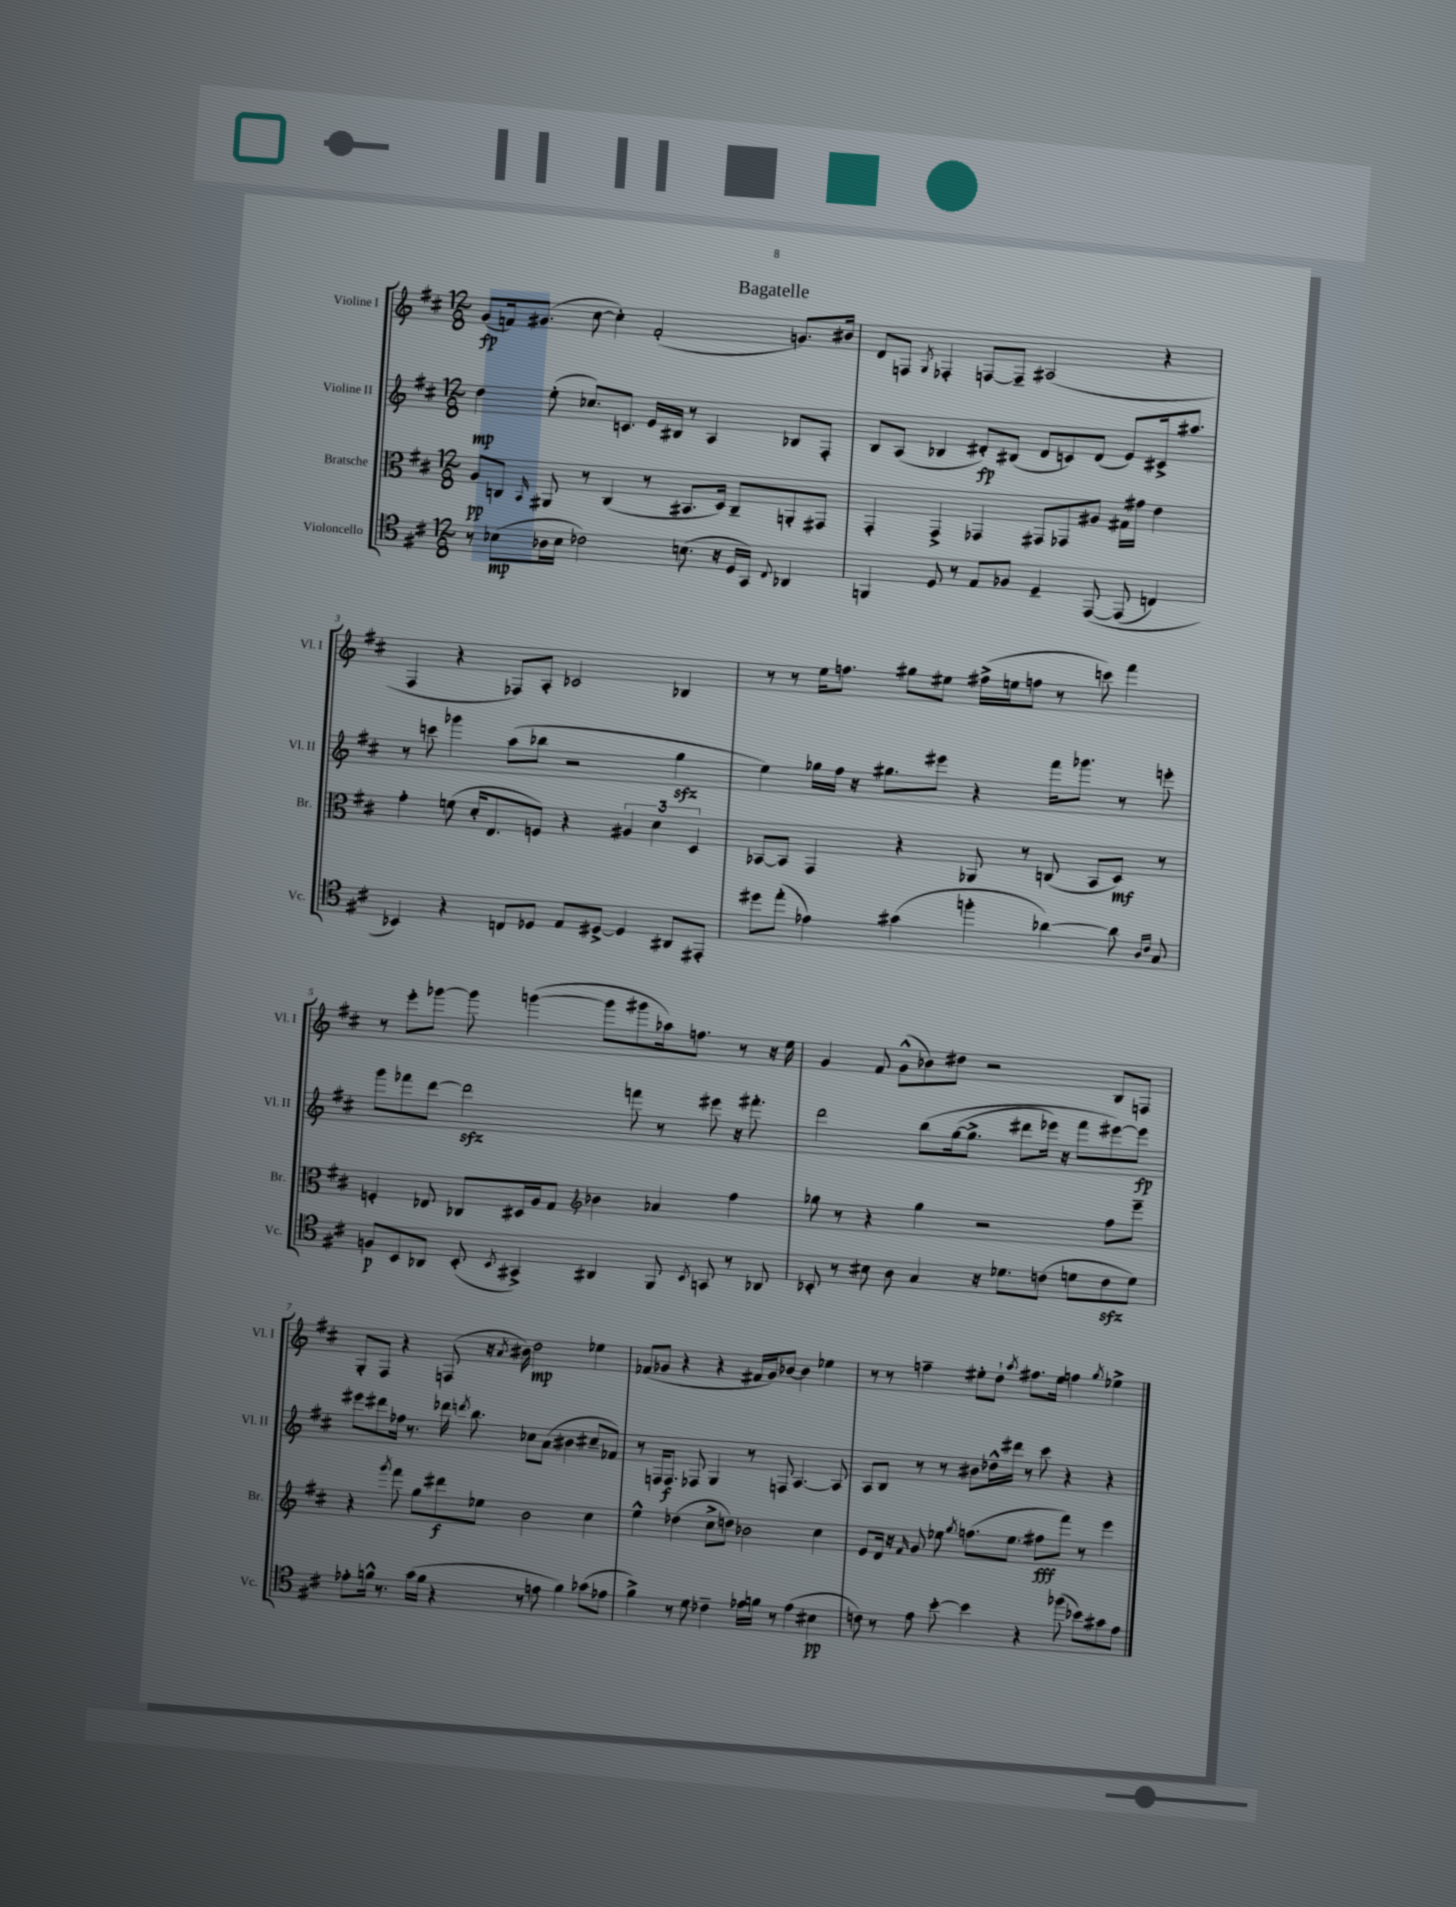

**kern	**kern	**kern	**kern
*staff4	*staff3	*staff2	*staff1
*clefC4	*clefC3	*clefG2	*clefG2
*k[f#c#]	*k[f#c#]	*k[f#c#]	*k[f#c#]
*M12/8	*M12/8	*M12/8	*M12/8
8r	8A	4dd	(8g
(8B-	8C	.	16f)
.	.	.	(8.g#
.	16qqBB	.	.
16A-	8AA#	(8ee'	.
16B-	.	.	.
2c-)	8r	8.cc-)	[8cc#
.	(4C	.	4cc#'])
.	.	8.c	.
.	8r	16e	(2f'
.	.	16B#	.
(8.B	8.BB#	8r	.
.	.	4A	.
16r	16D)	.	.
16D	8C~	.	.
16GG)	.	.	.
8qqC#	.	.	.
4AA-	8AA'	8B-	8.g)
.	8GG#	8F#'	.
.	.	.	16b#
=	=	=	=
4FF	4GG'	8B	8d
.	.	(8A	8F
.	.	.	8qG
8D	4GG^	4B-	4F-'
8r	.	.	.
8E	4GG-	8d#')	[8F
8F-	.	(8B#	8F~]
4D~	8GG#	8d#	(2A#
.	8GG-	8c)	.
&([8EE	8A#	(8d#	.
(8EE]	16G#	8e)	.
.	16g#	.	.
4C)	4e	16c#^	4r
.	.	8.aa#	.
=	=	=	=
4BB-&)	4g'	8r	4F#
.	.	8ccc	.
4r	(8f	4ggg-	4r
.	16d'	.	.
.	8.E	.	.
8C	.	(8aa	8F-)
8D-	8F)	8bb-	8A'
8E	4r	2r	2c-
[8D#^	.	.	.
4D#]	6A#	.	.
.	6d	.	.
8AA#	.	4gg	4B-
.	6D	.	.
8EE#'	.	.	.
=	=	=	=
8dd#	[8BB-	4ee)	8r
(8ee'	8BB-]	.	8r
4e-)	4GG	16gg-	16ee
.	.	16ff#	8.ff
.	.	16r	.
.	.	8.gg#	.
(4g#	4r	.	8gg#
.	.	8eee#	8ee#
4ff'	8AA-	4r	(16ff#^
.	.	.	16ee
.	8r	.	8ff
[4a-)	(8C	16fff#	8r
.	.	8.ggg-	.
.	8BB-	.	8ccc)
8a-]	8D)	8r	4fff#
16qqA	.	.	.
16qqc#	.	.	.
8G	8r	8eee'	.
=	=	=	=
8F	4F'	8ggg	8r
8BB	.	8fff-	8eee'
8AA-	8E-	[8ddd	[8ggg-
(8BB'	8C-	2ddd]	8ggg-]
8qBB	.	.	.
4GG#^)	16D#	.	([4ggg
.	16A	.	.
.	8G	.	.
*	*clefG2	*	*
4AA#	4b-	.	8ggg]
.	.	8fff	8ggg#
8FF#	4a-	8r	16aa-)
.	.	.	8.ff
8qBB	.	.	.
8GG	.	8eee#	.
8r	4ff#	16r	8r
.	.	8.fff#'	.
8AA-	.	.	16r
.	.	.	16ee
=	=	=	=
8BB-'	8gg-	2ddd	4g
8r	8r	.	.
8B#	4r	.	8f#
8A	.	.	(8g^^
4G	4gg-	&(8bb	8b-)
.	.	([16gg	8dd#
.	.	8.gg^]	.
16r	2r	.	2r
8.d-	.	.	.
.	.	8ddd#	.
(8c	.	16eee-)	.
.	.	16r	.
8d	.	8fff#	.
8c	8ff#	[8eee#&)	8B
8d)	8eee~	8eee#]	8F
=	=	=	=
8e-'	4r	8eee#	8G'
16f^^	.	8ddd#	8F#
8.r	.	.	.
.	8qggg	.	.
.	8fff#	16ff-	4r
.	.	8.r	.
(16g	8gg	.	.
16f	.	.	.
4r	8ddd#	16ddd-	(8F
.	.	8qddd	.
.	.	8.bb	.
.	8ee-	.	16r
.	.	.	8qa
.	.	.	16b#)
8r	2b	8cc-	2dd
8e	.	(8a	.
4f)	.	4b#	.
(8g-	4cc#	8cc#~	4ee-
8e-	.	8f-)	.
=	=	=	=
4f#^)	4ee^^	8r	(8f-
.	.	16F	8g-
.	.	8.F	.
8r	(4dd-	.	4r
8d	.	8F-	.
4c-~	8cc#^	4G	4r
.	8dd)	.	.
16e-	2b-	8r	16f#
16f	.	.	16g-)
8r	.	8F	[8b-
(4e-	.	[4.A	4b-]
4B#	4cc#	.	4ee-
.	.	8A]	.
=	=	=	=
8c)	8e	8A	8r
8r	16d	8B	8r
.	16r	.	.
.	16qqf#	.	.
8e	8g	8r	4ff~
[8b'	8ee-	8r	.
.	8qgg	.	.
4b]	(8.ff	8b#	8ee#'
.	.	16dd-^^	8dd`
.	8.ee-	16ddd#	.
.	.	.	8qaa
4r	.	8r	8.ff#
.	8ff#	8ccc#	.
.	.	.	16ee#
(8ff-	8fff#)	4r	4ff
8b-)	8r	.	.
.	.	.	8qgg
8g#	4eee	4r	4ee-^
8e	.	.	.
==	==	==	==
*-	*-	*-	*-
